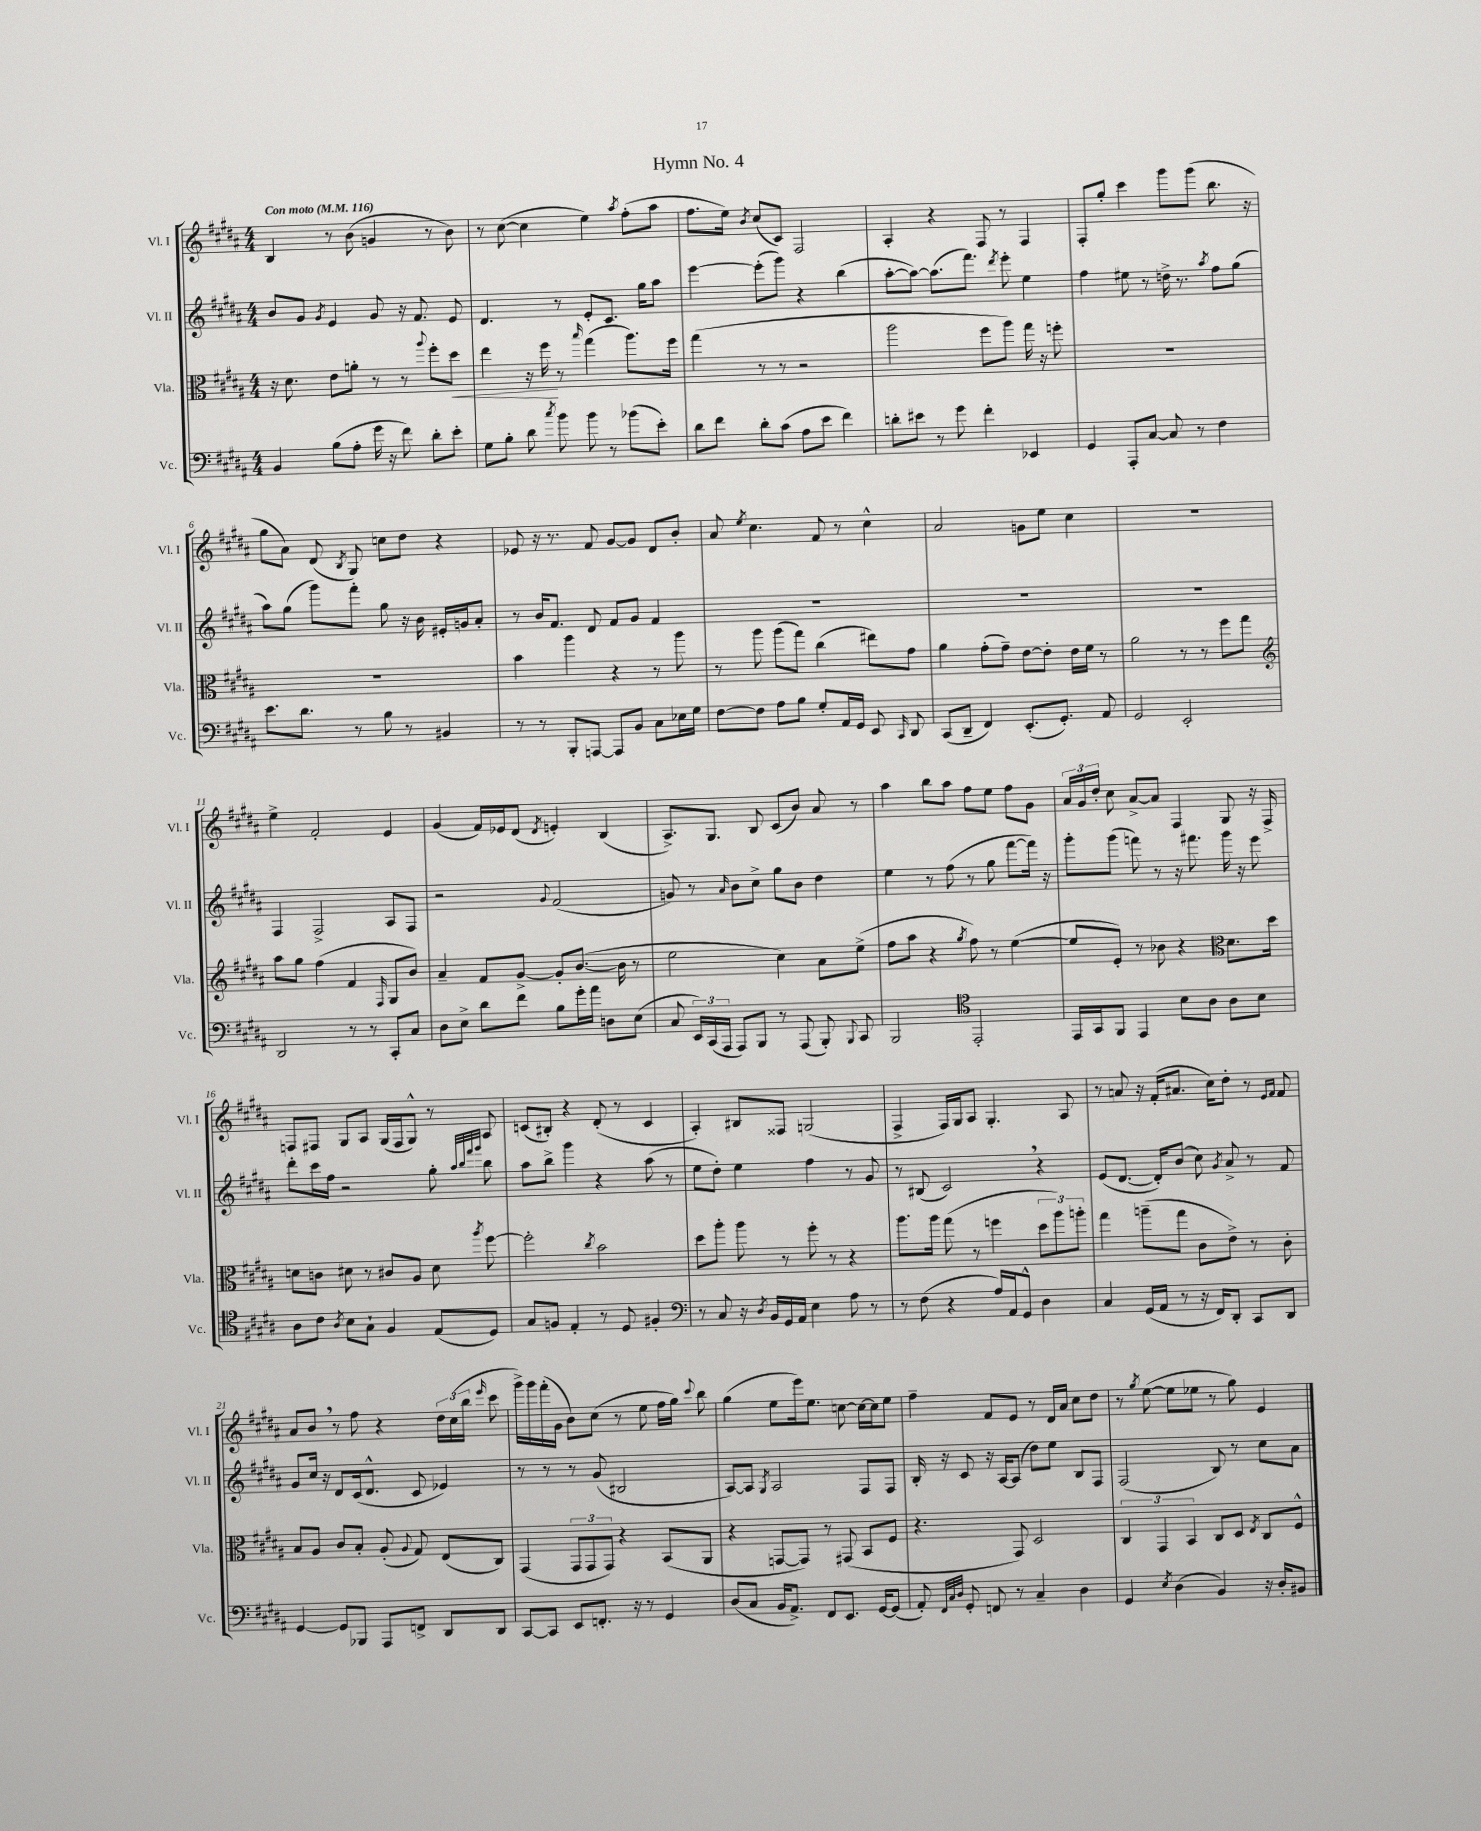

**kern	**kern	**dynam	**kern	**kern
*part4	*part3	*part3	*part2	*part1
*staff4	*staff3	*staff3	*staff2	*staff1
*I"Vc.	*I"Vla.	*	*I"Vl. II	*I"Vl. I
*I'Vc.	*I'Vla.	*	*I'Vl. II	*I'Vl. I
*clefF4	*clefC3	*	*clefG2	*clefG2
*k[f#c#g#d#a#]	*k[f#c#g#d#a#]	*	*k[f#c#g#d#a#]	*k[f#c#g#d#a#]
*M4/4	*M4/4	*	*M4/4	*M4/4
*MM116	*MM116	*	*MM116	*MM116
=1	=1	=1	=1	=1
!	!	!	!	!LO:TX:a:B:t=Con moto
4BB/	16r	.	8b/L	4B/
.	8.d#\	.	.	.
.	.	.	8g#/J	.
.	.	.	8qg#/	.
(8B\L	8e\L	.	4e/	8r
8A#'\J	8an'\J	.	.	(8b\
16g#\	8r	.	8g#/	4gn/
16r	.	.	.	.
8f#\)	8r	.	16r	.
.	.	.	8.f#/	.
.	8qqaa#/	.	.	.
8d#'\L	8ff#'\L	.	.	8r
!	!	!LO:HP:b	!	!
8e'\J	8dd#\J	<	8e/	8b\)
=2	=2	=2	=2	=2
8G#\L	4ee\	.	4.d#/	8r
8B'\J	.	.	.	([8cc#\
8d#\	16r	.	.	4cc#\]
.	16ff#\	.	.	.
8qcc#/	.	.	.	.
8b\	8r	[	8r	.
.	16qqbb/	.	.	.
8b\	(4gg#\	.	8e'/L	4ee\)
8r	.	.	8.c#/J	.
.	.	.	.	8qaa#/
(8b-X\L	8.aa#\L)	.	.	(8ff#'\L
.	.	.	16gg#\KL	.
8e'\J)	.	.	8aa#\J	8aa#\J
.	16ff#\Jk	.	.	.
=3	=3	=3	=3	=3
8d#\L	(4gg#\	.	[4eee\	8.ff#\L
8f#\J	.	.	.	.
.	.	.	.	16ee\Jk)
.	.	.	.	8qb/
8d#'\L	8r	.	(8eee'\L]	(8cc#/L
(8c#\J	8r	.	8ggg#\J)	8c#/J)
8A#\L	2r	.	4r	2F#/
8e\J	.	.	.	.
4f#\)	.	.	(4bb\	.
=4	=4	=4	=4	=4
8dn'\L	2aa#\	.	[8aa#'\L	4A#'/
8e#X\J	.	.	8aa#\J_)	.
8r	.	.	(8.aa#\L]	4r
8g#\	.	.	.	.
.	.	.	8.fff#\J)	.
4f#'\	8ff#\L	.	.	8F#/
.	.	.	8qddd#/	.
.	8aa#\J)	.	8eee'\	8r
4EE-X/	16gg#\	.	4ee\	4F#/
.	16r	.	.	.
.	8ffn'\	.	.	.
=5	=5	=5	=5	=5
4GG#/	1r	.	4ff#\	8F#'/L
.	.	.	.	8gg#'/J
8AAA#'/L	.	.	8ee#X\	4ccc#\
[8C#/J	.	.	8r	.
8C#/]	.	.	16ddn^\	8ggg#\L
.	.	.	8.r	.
8r	.	.	.	(8ggg#\J
.	.	.	8qaa#/	.
4F#\	.	.	8ff#\L	8.bb\
.	.	.	(8gg#\J	.
.	.	.	.	16r
!!LO:LB:g=z
=6	=6	=6	=6	=6
8.e\L	1r	.	8aa#\L)	8gg#\L
.	.	.	(8gg#\J	8a#\J)
8.d#\J	.	.	.	.
.	.	.	8ggg#\L)	(8d#/
.	.	.	.	8qB/
8r	.	.	8fff#'\J	8G#/)
8B\	.	.	8gg#\	8ccn\L
8r	.	.	16r	8dd#\J
.	.	.	16b\	.
4BB#X/	.	.	16e#X'/LL	4r
.	.	.	16gn/J	.
.	.	.	8a#'/J	.
=7	=7	=7	=7	=7
8r	4b\	.	8r	8e-X/
8r	.	.	16b/KL	16r
.	.	.	8.f#/J	8.r
8BBB'/L	4aa#\	.	.	.
[8AAAn/J	.	.	8d#/	8f#/
8AAA/L]	4r	.	8f#/L	[8g#/L
8BB/J	.	.	8g#/J	8g#/J]
8C#\L	8r	.	4f#/	8d#/L
16E-X\L	8aa#\	.	.	8b'/J
16G#\JJ	.	.	.	.
=8	=8	=8	=8	=8
[8F#\L	8r	.	1r	8a#/
.	.	.	.	8qee/
8F#\J]	8aa#\	.	.	4.cc#\
8A#\L	(8aa#\L	.	.	.
8B\J	8gg#\J)	.	.	.
8G#'/L	(4cc#\	.	.	8f#/
16AA#/L	.	.	.	8r
16GG#/JJ	.	.	.	.
8EE/	8ee#X\L)	.	.	4cc#^^\
16qqCC#/	.	.	.	.
8DD#/	8g#\J	.	.	.
=9	=9	=9	=9	=9
(8CC#/L	4a#\	.	1r	2a#/
8DD#~/J	.	.	.	.
4FF#/)	(8g#'\L	.	.	.
.	8g#~\J)	.	.	.
(8.EE'/L	[8e\L	.	.	8gn\L
.	8e'\J]	.	.	8ee\J
8.GG#'/J)	.	.	.	.
.	16e\LL	.	.	4cc#\
.	16f#\JJ	.	.	.
8AA#/	8r	.	.	.
=10	=10	=10	=10	=10
2GG#/	2a#\	.	1r	1r
2EE'/	8r	.	.	.
.	8r	.	.	.
.	8ff#\L	.	.	.
.	8gg#\J	.	.	.
!!LO:LB:g=z
=11	=11	=11	=11	=11
*	*clefG2	*	*	*
2DD#/	8aa#\L	.	4F#/	4ee^\
.	8gg#\J	.	.	.
.	(4ff#\	.	2F#^/	2f#'/
8r	4f#/	.	.	.
8r	.	.	.	.
.	16qqF#/	.	.	.
8CC#'/L	8G#/L	.	8A#/L	4e/
8C#/J	8b/J)	.	8F#/J	.
=12	=12	=12	=12	=12
8D#\L	4a#~/	.	2r	(4g#/
8E^\J	.	.	.	.
8d#\L	8f#/L	.	.	16f#/LL)
.	.	.	.	16e-X/J
8f#\J	[8g#^/J	.	.	(8d#/J
.	.	.	8qqg#/	8qd#/
8B\L	8g#'/L]	.	(2f#/	4en'/)
16g#'\L	([8.b/J	.	.	.
16a#\JJ	.	.	.	.
8Dn\L	.	.	.	(4B/
.	16b\]	.	.	.
(8E\J	8r	.	.	.
=13	=13	=13	=13	=13
8C#/	2ee\	.	8gn/)	8.A#^/L)
24EE/LL)	.	.	8r	.
(24CC#/	.	.	.	.
.	.	.	.	8.G#/J
24AAA#/JJ	.	.	.	.
.	.	.	16qqa#/	.
8AAA#/L)	.	.	8b\L	.
8BBB/J	.	.	8cc#^\J	8B/
8r	4cc#\)	.	8gg#\L	(8c#/L
(8AAA#/	.	.	8b\J	8b/J)
8BBB'/)	8a#\L	.	4dd#\	8a#/
8qqBBB/	.	.	.	.
8CC#/	(8ee^\J	.	.	8r
=14	=14	=14	=14	=14
2BBB/	8ff#\L	.	4ee\	4aa#\
.	8aa#\J	.	.	.
.	4r	.	8r	8bb\L
.	.	.	(8ff#\	8aa#\J
*clefC4	*	*	*	*
.	8qgg#/	.	.	.
2EE'/	8ff#\)	.	8r	8ff#\L
.	8r	.	8gg#\	8ee\J
.	([4ee\	.	[8fff#\L	8ff#\L
.	.	.	16fff#\Jk])	8g#\J
.	.	.	16r	.
=15	=15	=15	=15	=15
16EE/LL	8ee/L]	.	8ggg#'\L	24a#/LL
.	.	.	.	24g#/
16GG#/J	.	.	.	.
.	.	.	.	24dd#'/JJ
8FF#/J	8e'/J)	.	(8ggg#\J	8cc#\
4EE/	8r	.	8fffn\)	[8a#^/L
.	8b-X\	.	8r	8a#/J]
8B\L	4r	.	16r	4F#/
.	.	.	8.fff#X\	.
8A#\J	.	.	.	.
*	*clefC3	*	*	*
8A#\L	8.d#\L	.	16ggg#\	8G#/
.	.	.	16r	.
8B\J	.	.	8eee\	16r
.	16dd#\Jk	.	.	16F#^/
!!LO:LB:g=z
=16	=16	=16	=16	=16
8A#\L	8dn\L	.	8ddd#'\L	8Fn/L
8c#\J	8cn\J	.	16ccc#\L	8F#X/J
.	.	.	16ff#\JJ	.
8qA#/	.	.	.	.
8B\L	8d#X\	.	2r	8G#/L
8G#`\J	8r	.	.	8A#/J
4F#/	8c#X/L	.	.	(16G#/LL
.	.	.	.	16F#/J
.	8A#/J	.	.	8G#^^/J)
(8E/L	8d#\	.	8gg#'\	8r
.	.	.	32qqaa#/LLL	.
.	.	.	32qqbb/	.
.	.	.	32qqfff#/	.
.	8qaa#/	.	32qqggg#/JJJ	.
8D#/J)	[8ff#\	.	8bb\	8A#/
=17	=17	=17	=17	=17
8G#/L	2ff#'\]	.	8aa#\L	(8cn/L
8Fn/J	.	.	8bb^\J	8B#X'/J)
4E'/	.	.	4ggg#\	4r
.	8qcc#/	.	.	.
8r	2b\	.	4r	(8d#'/
8D#/	.	.	.	8r
4F#X'/	.	.	(8aa#\	4c/
.	.	.	8r	.
=18	=18	=18	=18	=18
*clefF4	*	*	*	*
8r	8dd#\L	.	8ee\L	4A#'/)
8C#/	8aa#'\J	.	8dd#'\J)	.
16r	8aa#\	.	4ee\	8B#X/L
8qD#/	.	.	.	.
16BB/LL	.	.	.	.
16GG#/	8r	.	.	8F##X/J
16AA#/JJ	.	.	.	.
4E\	8ff#'\	.	4ff#\	(2Gn/
.	8r	.	.	.
8A#\	4r	.	8r	.
8r	.	.	8g#/	.
=19	=19	=19	=19	=19
8r	8.aa#\L	.	8r	4F#^/
(8F#\	.	.	(8B#X/	.
.	16aa#\Jk	.	.	.
4r	(8gg#\	.	2c#,/)	16F#/LL)
.	.	.	.	16G#/J
.	8r	.	.	8A#/J
16A#/LL)	4ffn\	.	.	4.G#'/
16AA#/J	.	.	.	.
8GG#^^/J	.	.	.	.
4D#\	12dd#\L	.	4r	.
.	12aa#\)	.	.	.
.	.	.	.	8A#/
.	12aan'\J	.	.	.
=20	=20	=20	=20	=20
4C#/	4gg#\	.	(8e/L	8r
.	.	.	[8.d#/J	8an/
(16GG#/LL	(8aan~\L	.	.	16r
16AA#/JJ	.	.	16d#'/KL])	(16f#'/KL
8r	8gg#\J	.	(8b/J	8.a#X/J
16r	8c#\L	.	8cc#\)	.
16FF#/KL)	.	.	.	16cc#\KL)
.	.	.	8qg#/	.
8DD#'/J	8e^\J)	.	8a#^/	8dd#'\J
8CC#/L	8r	.	8r	8r
.	.	.	.	16qqe/LL
.	.	.	.	16qqf#/JJ
8DD#/J	8c#'\	.	8f#/	8f#/
!!LO:LB:g=z
=21	=21	=21	=21	=21
[4GG#/	8B/L	.	8g#/L	8a#/L
.	8A#/J	.	16cc#/Jk	8b,/J
.	.	.	16r	.
8GG#/L]	8c#/L	.	8d#/L	8r
8BBB-X/J	8B'/J	.	(16c#/k	8ff#\
.	.	.	8.d#^^/J	.
8AAA#/L	(8A#'/	.	.	4r
.	8qqA#/	.	.	.
8FFn^/J	8G#/)	.	8c#/	.
8DD#/L	(8E/L	.	4e-X/)	24dd#\LL
.	.	.	.	(24cc#\
.	.	.	.	24bb\JJ
.	.	.	.	16qqeee/
8DD#/J	8C#/J)	.	.	8ccc#\
=22	=22	=22	=22	=22
[8CC#/L	(4GG#/	.	8r	16ggg#^\LL)
.	.	.	.	16ggg#\
8CC#/J]	.	.	8r	(16fff#'\
.	.	.	.	16g#\JJ
8EE/L	12GG#/L	.	8r	8b\L)
.	12GG#/	.	.	.
8.FFn'/J	.	.	(8g#/	(8cc#\J
.	12GG#/J)	.	.	.
.	4r	.	2B#X/	8r
16r	.	.	.	.
8r	.	.	.	8ee\
4GG#/	(8BB/L	.	.	16ff#\LL
.	.	.	.	16gg#\JJ)
.	.	.	.	8qqccc#/
.	8AA#/J	.	.	8bb\
=23	=23	=23	=23	=23
(8D#/L	4r	.	[8A#/L)	(4gg#\
8C#/J	.	.	8A#/J]	.
.	.	.	8qG#/	.
16BB/KL	[8GGn/L	.	2A#/	8ee\L
8.AA#^/J)	.	.	.	.
.	8GG/J])	.	.	16eee\k)
.	.	.	.	8.ee\J
8FF#/L	8r	.	.	.
8.EE/J	(8GG#X/	.	.	[8ccn\
.	8BB/L	.	8F#/L	16cc\LL_
[16GG#/KL	.	.	.	16cc\J]
(8GG#/J]	8F#/J	.	8F#/J	8ee\J
=24	=24	=24	=24	=24
8AA#'/)	4.r	.	16B'/	4ff#~\
.	.	.	16r	.
32qqFF#/LLL	.	.	.	.
32qqC#/	.	.	.	.
32qqD#/JJJ	.	.	.	.
8GG#'/	.	.	8c#/	.
8FFn/	.	.	16r	8f#/L
.	.	.	[16A#/KL	.
8r	8GG#/)	.	(8A#/J]	8e/J
4C#~/	2D#/	.	8dd#\L)	8r
.	.	.	8ee\J	16d#/LL
.	.	.	.	16a#/JJ
4D#\	.	.	8B/L	8cc#\L
.	.	.	8F#/J	8dd#\J
=25	=25	=25	=25	=25
4GG#/	6C#/	.	(2F#/	8r
.	.	.	.	8qgg#/
.	.	.	.	([8ee\
.	6GG#/	.	.	.
8qE/	.	.	.	.
(4D#\	.	.	.	8ee\L]
.	6BB/	.	.	.
.	.	.	.	8ee-X\J
4BB/)	8C#/L	.	8B/)	8r
.	8D#/J	.	8r	8gg#\)
.	8qE/	.	.	.
16r	8C#/L	.	8cc#\L	4e/
16D#'/KL	.	.	.	.
8BB#X/J	8F#^^/J	.	8a#\J	.
==	==	==	==	==
*-	*-	*-	*-	*-
